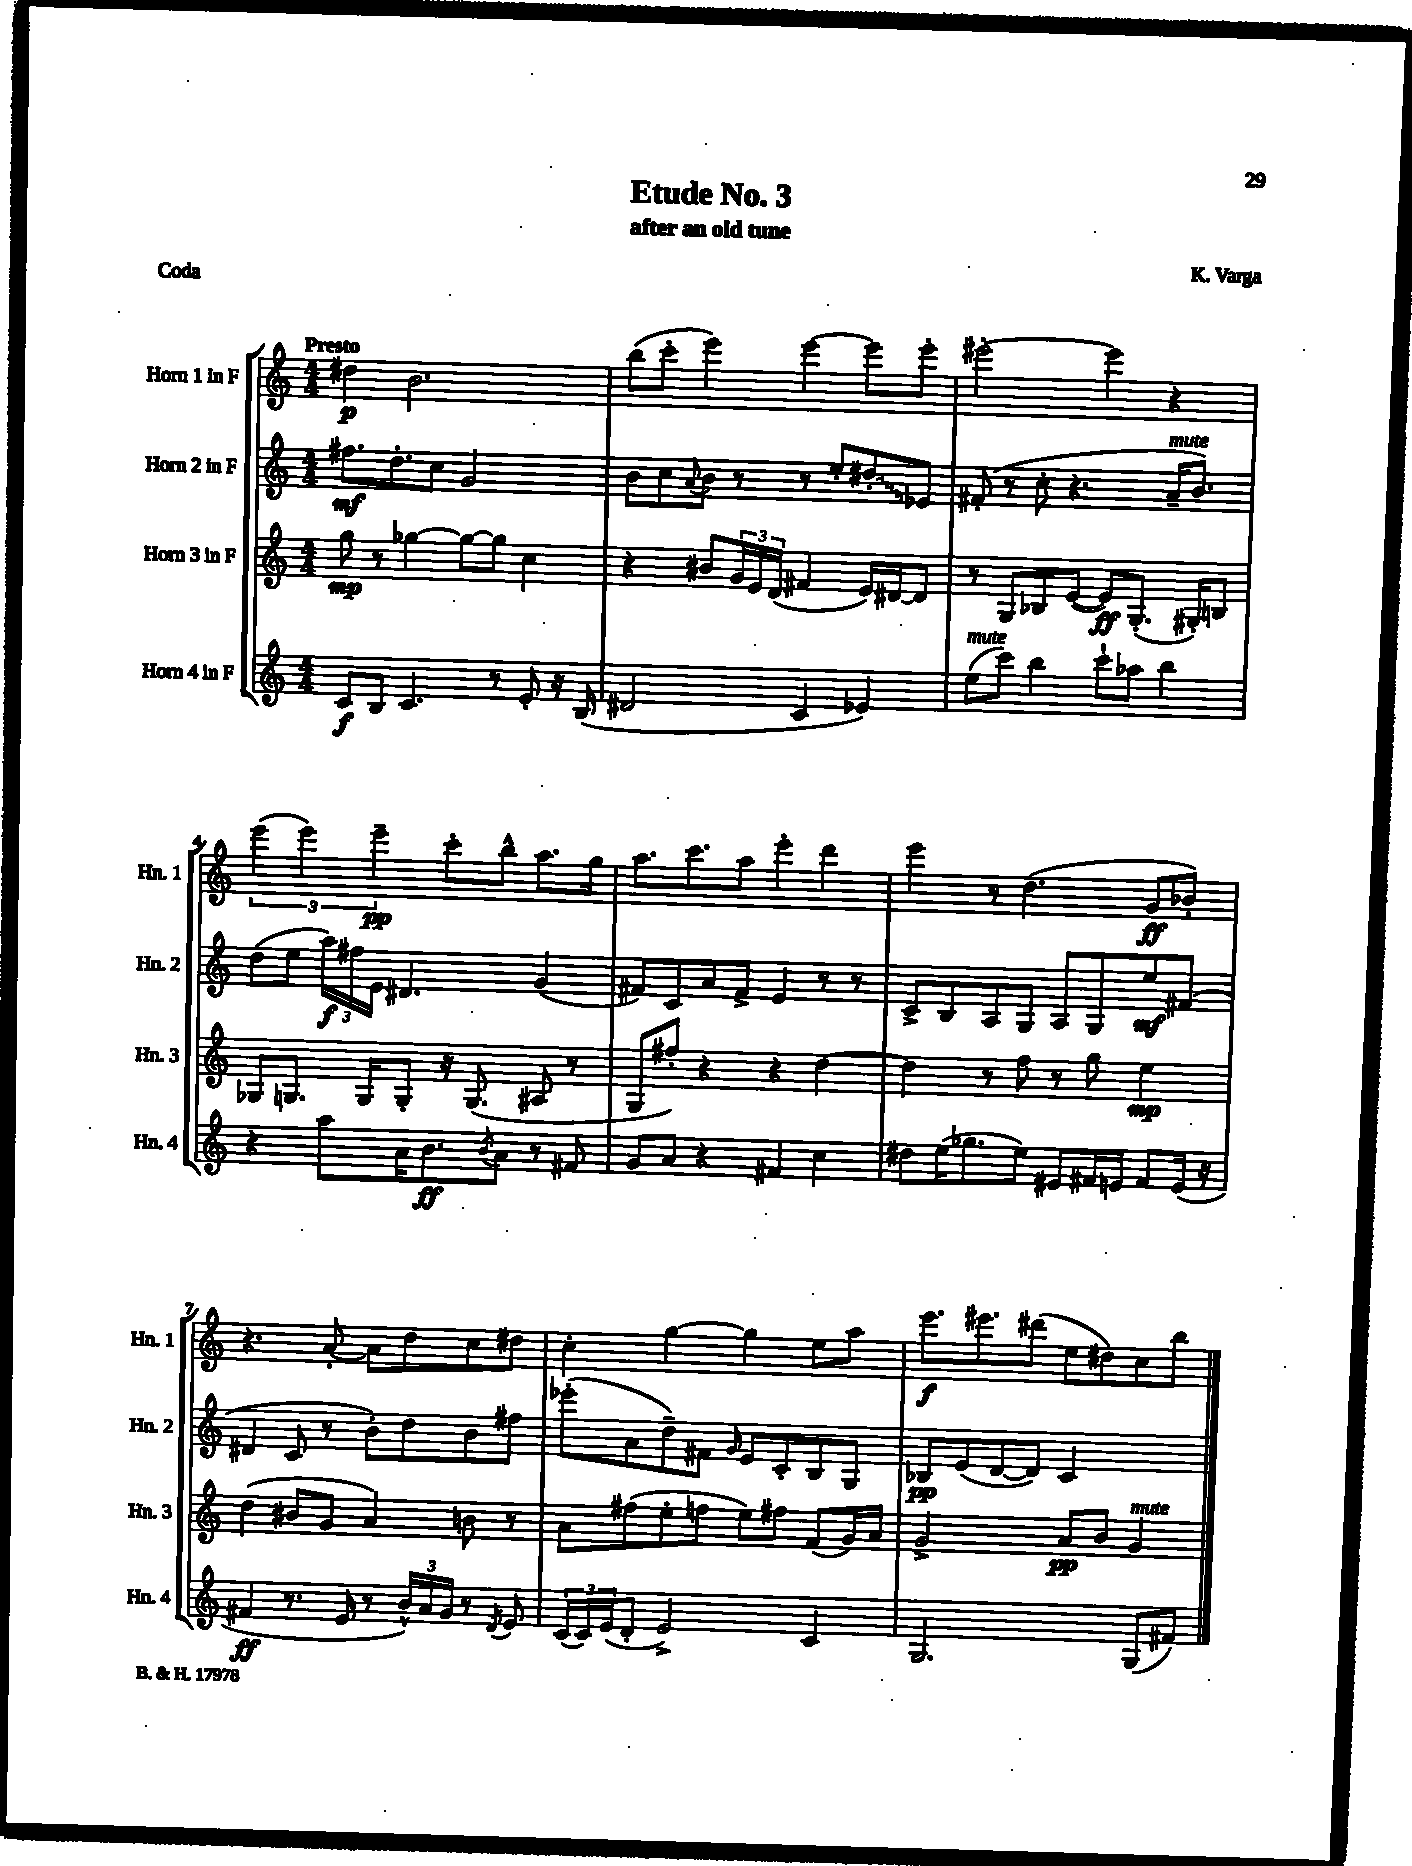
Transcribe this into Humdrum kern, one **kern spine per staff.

**kern	**kern	**kern	**kern
*staff4	*staff3	*staff2	*staff1
*clefG2	*clefG2	*clefG2	*clefG2
*k[]	*k[]	*k[]	*k[]
*M4/4	*M4/4	*M4/4	*M4/4
8c	8gg	8.ff#	4dd#
8B	8r	.	.
.	.	8.dd'	.
4.c	[4gg-	.	2.b
.	.	8cc	.
.	8gg-_	2g	.
8r	8gg-]	.	.
8e'	4cc	.	.
16r	.	.	.
(16B	.	.	.
=	=	=	=
2d#	4r	8b	(8bb
.	.	8cc	8ccc'
.	.	8qqa	.
.	8b#	8b	4eee)
.	24g	8r	.
.	24e	.	.
.	(24d	.	.
4c	4f#	8r	[4eee
.	.	8ee'	.
4e-)	16e)	8dd#'	8eee]
.	[16d#	.	.
.	8d#]	8e-	8eee'
=	=	=	=
(8ee	8r	(8f#'	[2eee#'
8ccc)	8G	8r	.
4bb	8B-	8cc'	.
.	([8e	4.r	.
8ccc`	8e])	.	4eee#]
8aa-	(8.G'	.	.
4bb	.	16a~	4r
.	16G#')	8.b)	.
.	8B	.	.
=	=	=	=
4r	8G-	(8dd	(6eee
.	8.G	8ee	.
.	.	.	6eee)
8aa	.	24aa)	.
.	.	24ff#	.
.	16G	.	.
.	.	24e	6eee~
16a	8G'	4.d#	.
8.b	.	.	.
.	16r	.	8ccc'
.	(8.G	.	.
8qb	.	.	.
8a	.	.	8bb^^
8r	8A#	(4g	8.aa
8f#	8r	.	.
.	.	.	16gg
=	=	=	=
8g	8G	8f#)	8.aa
8a	8ff#')	8c	.
.	.	.	8.ccc
4r	4r	8a	.
.	.	8f#^	8aa
4f#	4r	4e	4eee'
4cc	[4dd	8r	4ddd
.	.	8r	.
=	=	=	=
8dd#	4dd]	8c^	4eee
(16ee	.	8B	.
8.gg-	.	.	.
.	8r	8A	8r
8ee)	8ff	8G	(4.dd
8e#	8r	8A	.
16f#	8gg	8G	.
16e	.	.	.
8f#	4ee	8ee	8g
(16e	.	(8f#	8b-')
16r	.	.	.
=	=	=	=
4f#	(4dd	4d#	4.r
8.r	8b#	8c	.
.	8g	8r	[8a'
16e	.	.	.
8r	4a)	8b')	8a]
24b^^)	.	8dd	8dd
24a	.	.	.
24g	.	.	.
8r	8b	8b	8cc
8qd	.	.	.
8e	8r	8ff#	8dd#
=	=	=	=
(24c	8a	(8eee-'	4cc'
24c)	.	.	.
(24e	.	.	.
8d'	(8ff#	8a	.
2e^)	8ee'	8dd~)	[4gg
.	8ff	8f#	.
.	.	16qqg	.
.	8ee)	8e	4gg]
.	8ff#	8c'	.
4c	(8f	8B	8ee
.	16g)	8G	8aa
.	16a	.	.
=	=	=	=
2.G	2g^	8B-	8.eee
.	.	(8e	.
.	.	.	8.eee#
.	.	[8d	.
.	.	8d])	(8ddd#
.	8a	2c	8ee
.	8b	.	8dd#)
(8G	4g	.	8cc
8f#)	.	.	8bb
==	==	==	==
*-	*-	*-	*-
